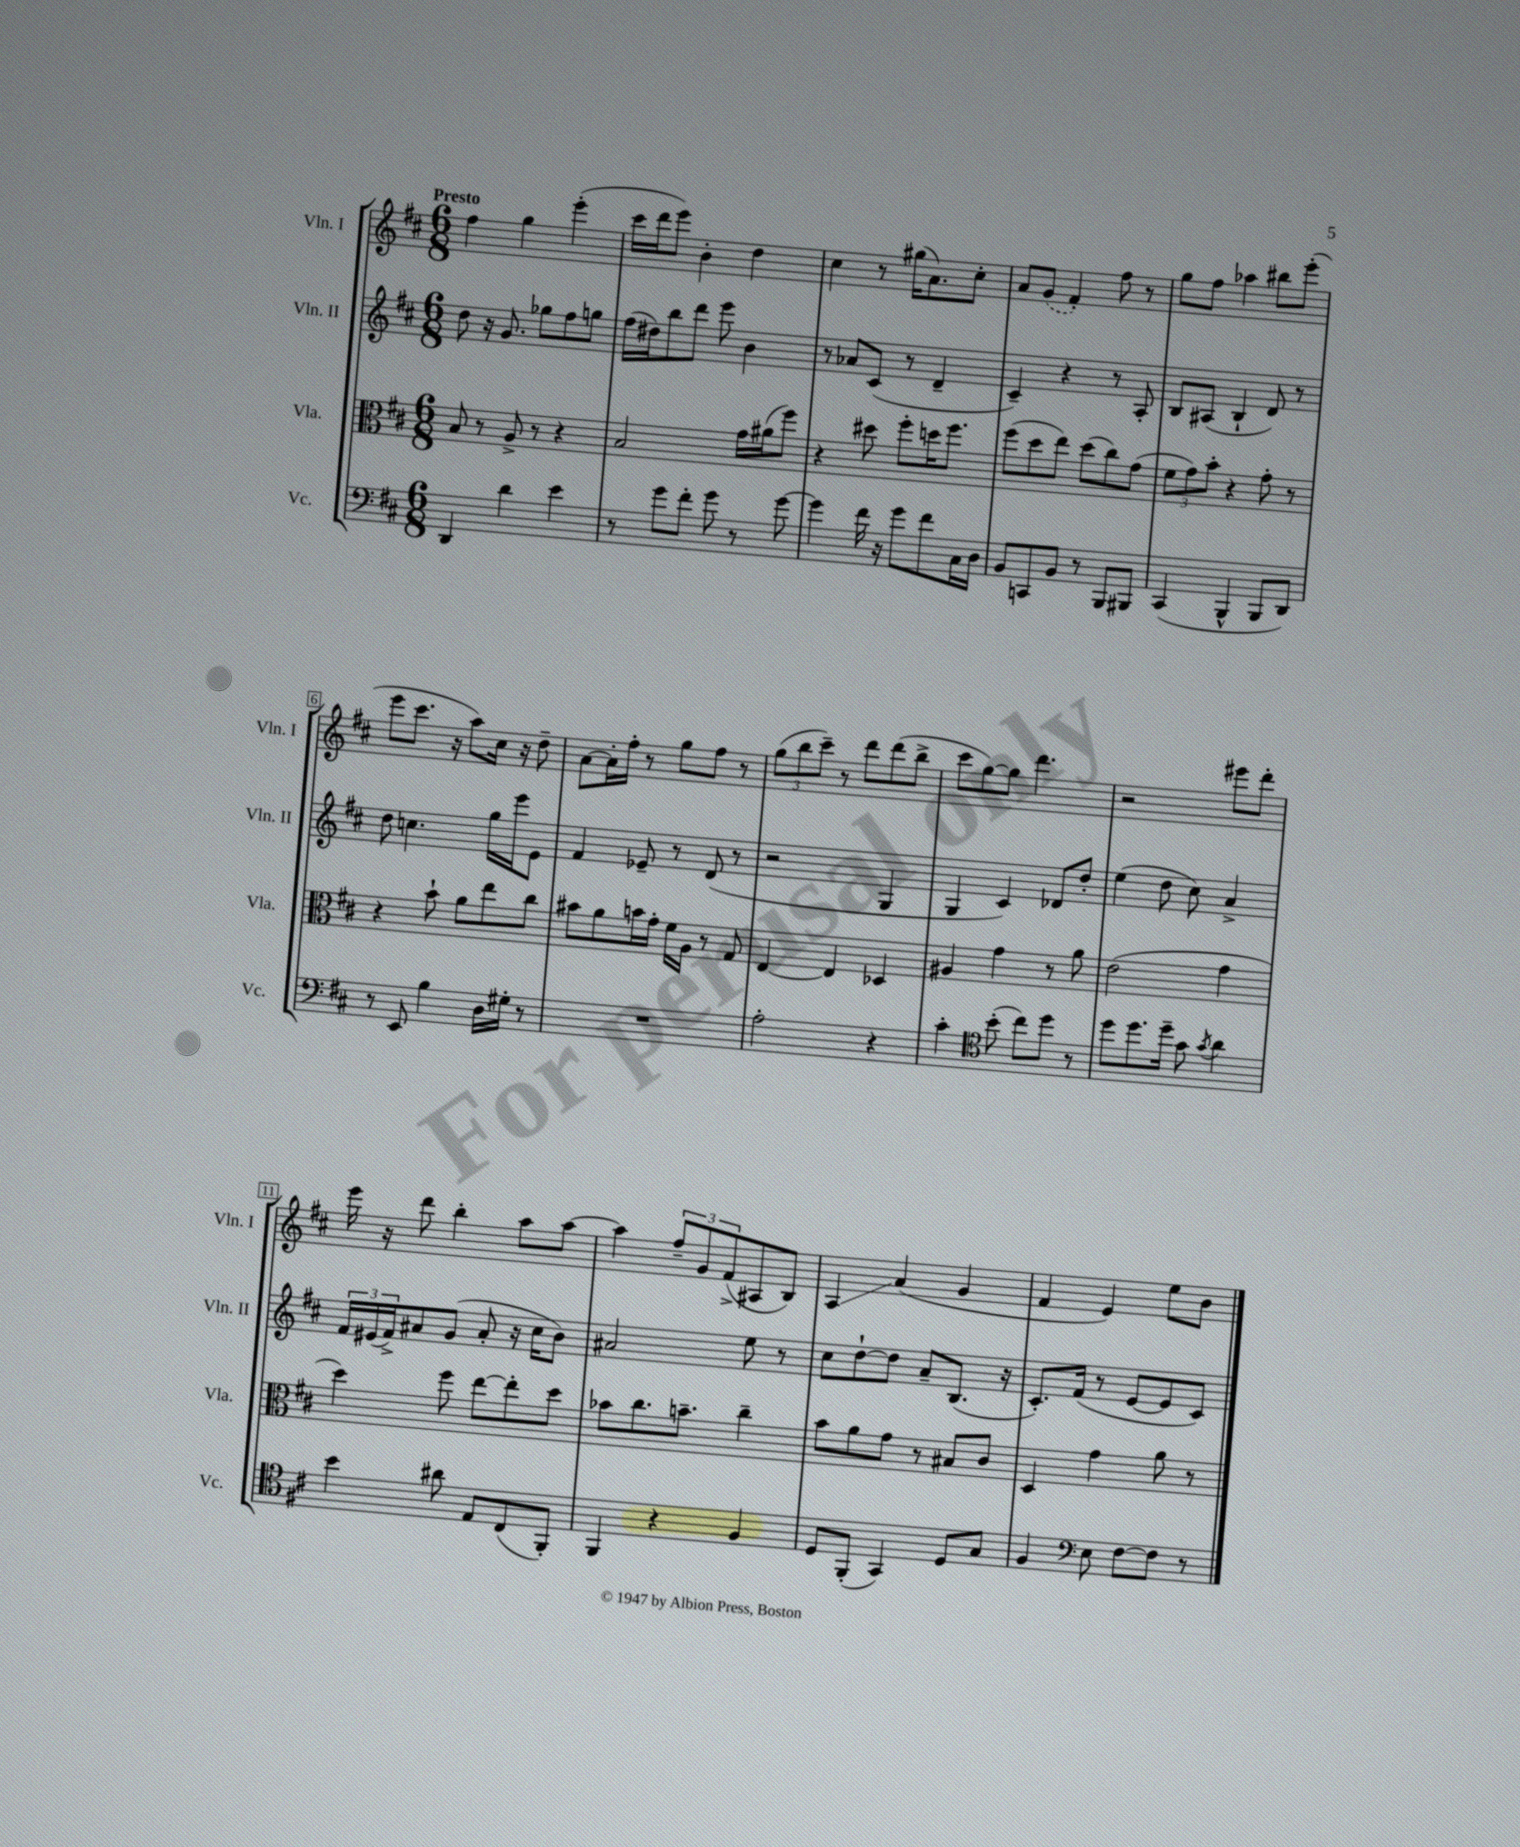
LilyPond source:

<<
\new StaffGroup <<
\new Staff = "s0" \with { instrumentName = "Vln. I" shortInstrumentName = "Vln. I" } {
    \clef treble \key d \major \numericTimeSignature \time 6/8 \tempo "Presto"
    fis''4 g''4 e'''4-.( |
    cis'''16 d'''16 e'''8) b'4-. d''4 |
    cis''4 r8 gis''16( a'8.) cis''8-. |
    a'8 \once \slurDashed g'8( fis'4-.) fis''8 r8 |
    g''8 fis''8 aes''4 bis''8 e'''8-.( |
    e'''8 cis'''8. r16 a''8) cis''16 r16 d''8-- |
    a'8~ a'16-. fis''16-. r8 g''8 fis''8 r8 |
    \tuplet 3/2 { g''8( b''8 cis'''8--) } r8 d'''8 d'''8( b''8-> |
    cis'''8 g''8~) g''8 d'''4. |
    r2 eis'''8 d'''8-. |
    e'''16 r16 d'''8 b''4-. a''8 a''8~ |
    a''4 \tuplet 3/2 { fis''8-- g'8 fis'8->( } ais8 b8) |
    a4\glissando a'4( g'4 |
    fis'4 e'4) e''8 b'8 \bar "|." |
}
\new Staff = "s1" \with { instrumentName = "Vln. II" shortInstrumentName = "Vln. II" } {
    \clef treble \key d \major \numericTimeSignature \time 6/8
    d''8 r16 g'8. ges''8 fis''8 g''8 |
    fis''16( dis''16) b''8 d'''8 e'''8 b'4 |
    r8 aes'8 cis'8( r8 d'4-- |
    cis'4--) r4 r8 a8-. |
    b8 ais8( b4-! d'8) r8 |
    d''8 c''4. g''16 e'''16 e'8 |
    fis'4 ees'8-- r8 d'8( r8 |
    r2 g4 |
    g4 cis'4) des'8 d''8-. |
    e''4( d''8 cis''8) a'4-> |
    \tuplet 3/2 { fis'16 eis'16( fis'16->) } ais'8 g'8( ais'8-. r16 cis''16 b'8) |
    ais'2 e''8 r8 |
    cis''8 d''8~-! d''8 a'8-- b8.( r16 |
    cis'8.-.) fis'16( r8 e'8~ e'8 cis'8) \bar "|." |
}
\new Staff = "s2" \with { instrumentName = "Vla." shortInstrumentName = "Vla." } {
    \clef alto \key d \major \numericTimeSignature \time 6/8
    b8 r8 a8-> r8 r4 |
    b2 g'16 ais'16( fis''8) |
    r4 dis''8 fis''8-. d''16 fis''8. |
    fis''8( d''8 e''8) d''8( cis''8) g'8( |
    \tuplet 3/2 { fis'8 g'8) b'8-. } r4 g'8-. r8 |
    r4 b'8-! a'8 e''8 cis''8 |
    bis'8 a'8 b'16 g'16-. fis'16 a16 r8 g8 |
    e4~ e4 des4 |
    ais4 g'4 r8 a'8 |
    e'2( g'4 |
    d''4) fis''8 e''8~ e''8-. d''8 |
    bes'8 cis''8. b'8.-- cis''4-- |
    b'8 a'8 g'8 r8 bis8 cis'8 |
    d4 g'4 a'8 r8 \bar "|." |
}
\new Staff = "s3" \with { instrumentName = "Vc." shortInstrumentName = "Vc." } {
    \clef bass \key d \major \numericTimeSignature \time 6/8
    d,4 d'4 e'4 |
    r8 g'8 fis'8-. g'8 r8 g'8~ |
    g'4 fis'16 r16 g'8 fis'8 cis16 d16 |
    b,8 c,8 b,8 r8 b,,8 bis,,8 |
    cis,4( b,,4-^ b,,8 d,8) |
    r8 e,8 b4 d16 gis16-. r8 |
    R2. |
    a2-. r4 |
    cis'4-. \clef tenor b'8-.( cis''8) d''8 r8 |
    d''8 d''8. d''16-- g'8 \acciaccatura { g'8 } a'4 |
    b'4 ais'8 e8 cis8( fis,8-.) |
    fis,4 r4 fis4 |
    d8 fis,8-.( g,4) d8 g8 |
    fis4 \clef bass e8 fis8~ fis8 r8 \bar "|." |
}
>>
>>
\layout { \context { \Score \override BarNumber.stencil = #(make-stencil-boxer 0.1 0.3 ly:text-interface::print) } }
